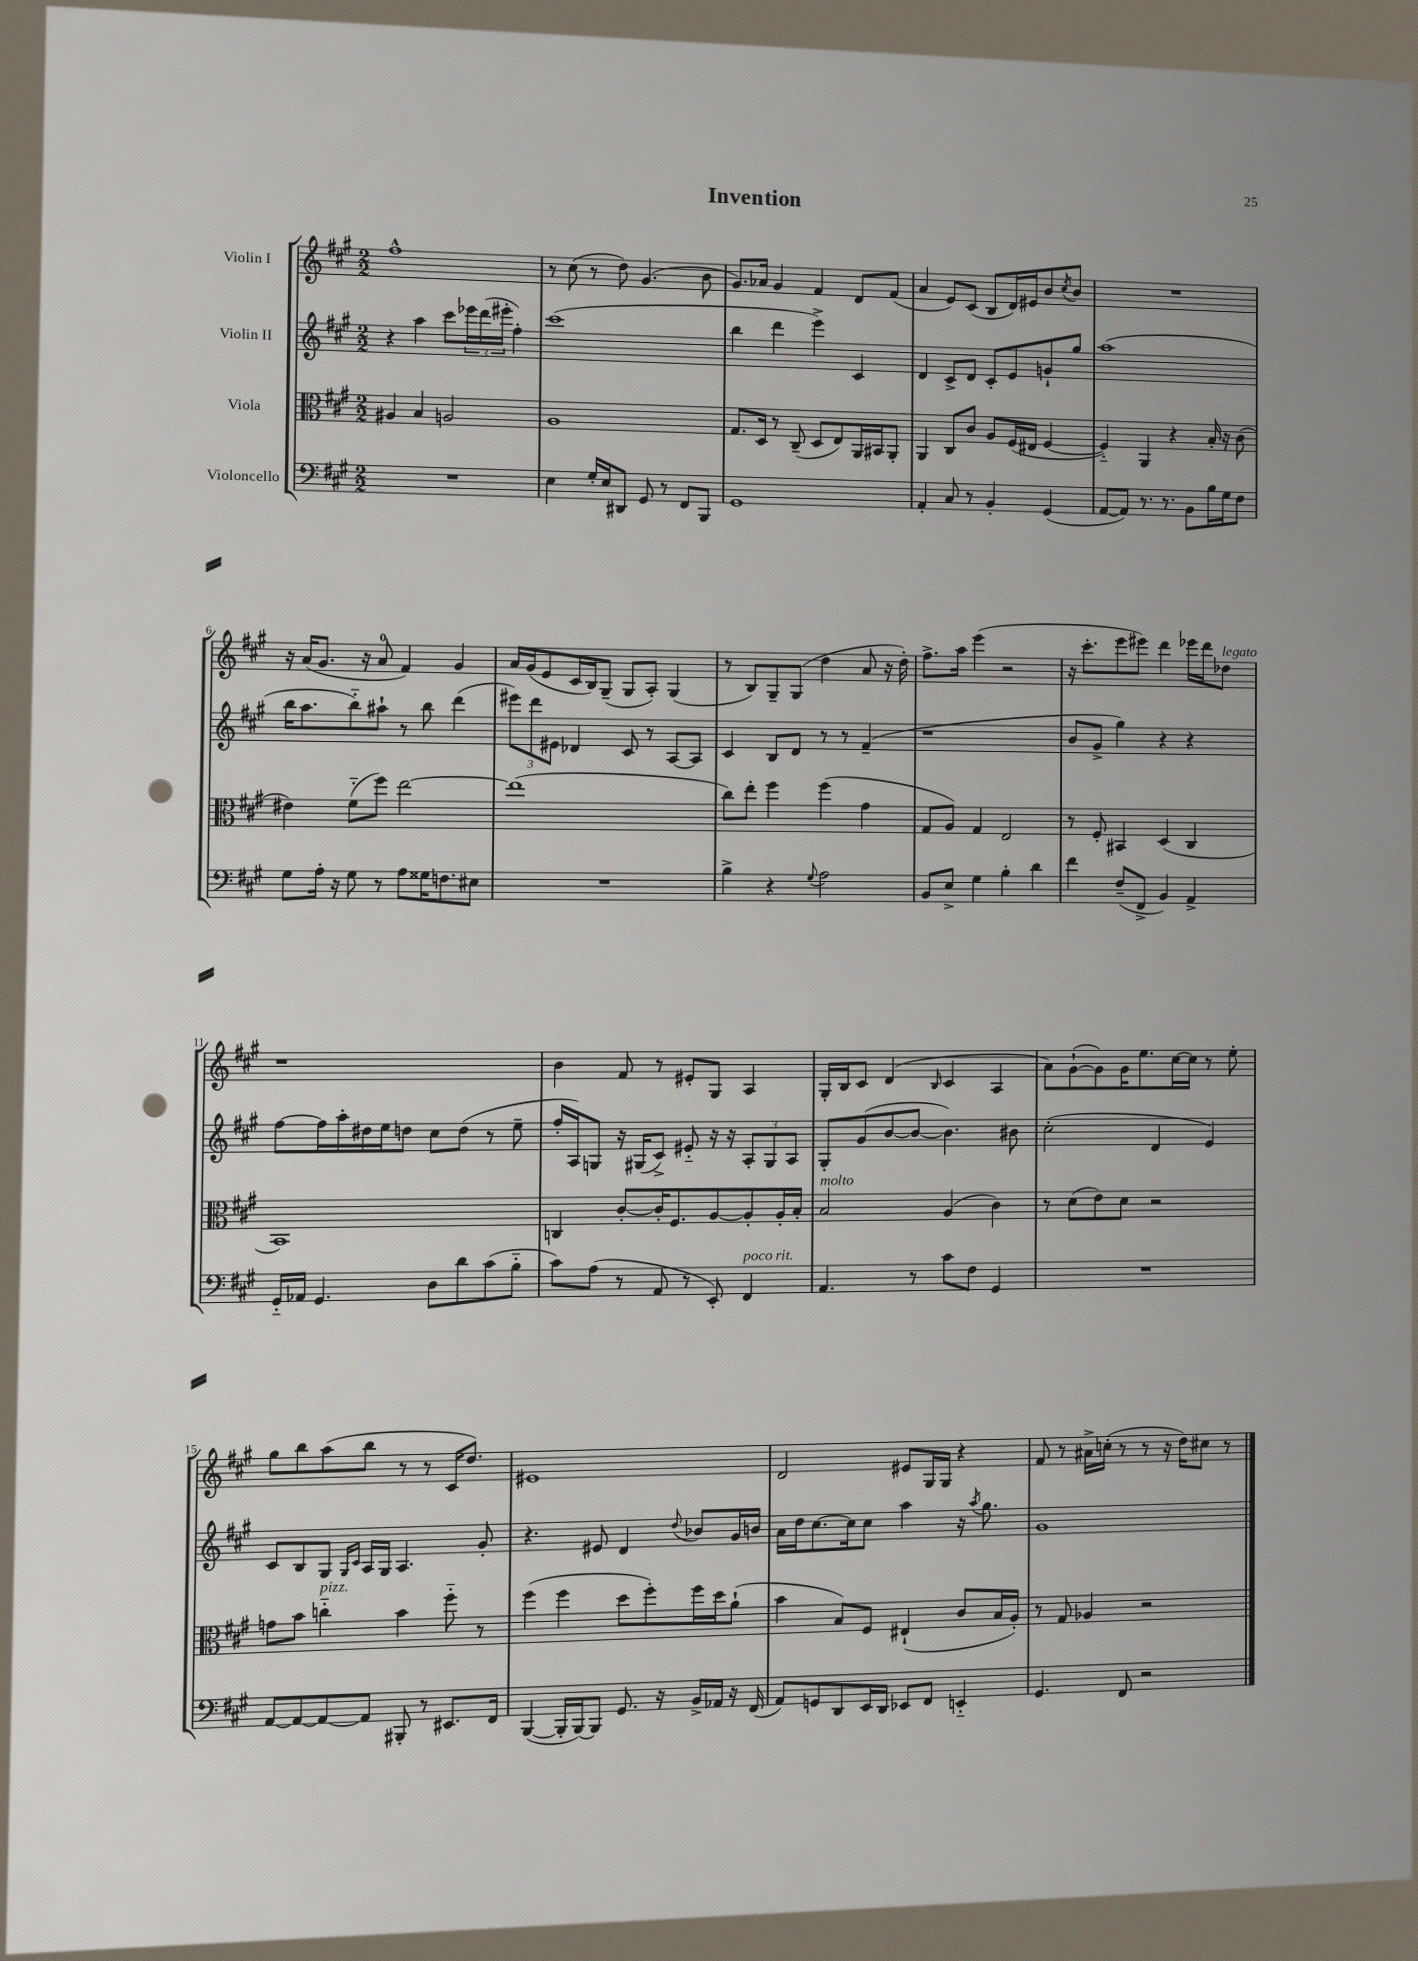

**kern	**kern	**kern	**kern
*staff4	*staff3	*staff2	*staff1
*clefF4	*clefC3	*clefG2	*clefG2
*k[f#c#g#]	*k[f#c#g#]	*k[f#c#g#]	*k[f#c#g#]
*M2/2	*M2/2	*M2/2	*M2/2
1r	4A#/	4r	1ff#^^
.	4B/	4aa\	.
.	2A/	8ccc#\L	.
.	.	24eee-\L	.
.	.	(24ddd\	.
.	.	24eee#'\JJ	.
.	.	4ff#'\)	.
=	=	=	=
4E\	1A	(1ccc#	8r
.	.	.	(8cc#\
16G#'/LL	.	.	8r
16E/J	.	.	.
8DD#/J	.	.	8dd\)
8GG#/	.	.	(4.g#/
8r	.	.	.
8FF#/L	.	.	.
8BBB/J	.	.	8b\
=	=	=	=
1GG#	8.G#/L	4bb\	8.g#/L)
.	16D/Jk	.	16a-/Jk
.	8r	4ddd\	4g#/
.	(8C#~/	.	.
.	8D/L	4eee^\)	4f#/
.	8E/)	.	.
.	16AA/L	4c#/	8d/L
.	16BB#/J	.	.
.	8AA'/J	.	(8f#/J
=	=	=	=
4AA'/	4AA/	4d/	4a/
8C#/	8C#/L	8c#^/L	8e/L)
8r	8c#/J	8d/J	(8c#/J
4BB'/	8A/L	8c#'/L	8B/L
.	(16F#/L	8e/	16d/L)
.	16E#/JJ	.	16e#/J
(4GG#/	[4F#/	8g`/	8b/
.	.	.	8qcc#/
.	.	8gg#/J	8b/J
=	=	=	=
[8AA/L	4F#'~/])	(1aa	1r
8AA/]J)	.	.	.
8.r	4AA/	.	.
8.r	.	.	.
.	4r	.	.
8BB\L	.	.	.
16B\L	16B'/	.	.
16G#\J	16r	.	.
8F#\J	(8c#\	.	.
=	=	=	=
8G#\L	4e#\)	16bb\LK	16r
.	.	8.aa\	(16a/LK
16A'\Jk	.	.	8.g#/J
16r	.	.	.
8G#\	(8f#'~\L	8bb'~\)	.
.	.	.	16r
8r	8ff#\J)	8aa#`\J	8a/
8A\L	[2ee\	8r	4f#/)
16G##\K	.	8bb\	.
8.F\	.	.	.
.	.	(4ddd\	4g#/
8E#\J	.	.	.
=	=	=	=
1r	(1ee]	12eee#\L)	16a/LL
.	.	.	(16g#/J
.	.	12ddd\	.
.	.	.	8e/
.	.	12e#\J	.
.	.	4d-/	16c#/L
.	.	.	16B/J)
.	.	.	(8G#~/J
.	.	8c#/	8G#/L
.	.	8r	8A'/J)
.	.	[8A/L	(4G#/
.	.	8A/]J	.
=	=	=	=
4B^\	8cc#\L)	4c#/	8r
.	8ee'\J	.	8B/L)
4r	4ff#\	8B/L	8G#~/
.	.	8d/J	(8G#/J
8qqG#/	.	.	.
2A\	(4ff#\	8r	4dd\
.	.	8r	.
.	4g#\	(4f#~/	8a/
.	.	.	16r
.	.	.	16dd'\)
=	=	=	=
8BB/L	8G#/L	1r	8.ff#^\L
8E^/J	8A/J)	.	.
.	.	.	16aa\Jk
4G#\	4G#/	.	(4eee\
4B'\	2E/	.	2r
4d\	.	.	.
=	=	=	=
4f#\	8r	8b/L	16r
.	.	.	8.ccc#'\L
.	8F#'/	8g#^/J	.
(8F#~/L	4BB#/	4gg#\)	8eee\
8FF#^/J	.	.	8eee#\J)
4BB/)	(4D/	4r	4ddd\
4AA^/	4C#/	4r	16eee-\LL
.	.	.	16ddd\J
.	.	.	8dd-\J
=	=	=	=
16GG#'~/LL	1BB)	[8ff#\L	1r
16AA-/JJ	.	.	.
4.GG#/	.	16ff#\]L	.
.	.	16aa'\	.
.	.	16dd#\	.
.	.	16ee\J	.
.	.	8dd\J	.
8D\L	.	8cc#\L	.
8d\	.	(8dd\J	.
(8c#\	.	8r	.
8B'~\J	.	8ee~\	.
=	=	=	=
8c#\L)	4C/	16ff#'/LL	4b\
.	.	16A/J)	.
(8A\J	.	8G/J	.
8r	[8c#'/L	16r	8f#/
.	.	(16G#/LK	.
8AA/	16c#'/]K	8c#^/J)	8r
.	8.F#/	.	.
8r	.	8e#'~/	8e#'/L
8EE'/)	[8A/	16r	8G#/J
.	.	16r	.
4FF#/	8A'/]	12A'/L	4A/
.	.	12G#/	.
.	16A'/L	.	.
.	.	12A/J	.
.	16B'/JJ	.	.
=	=	=	=
4.AA/	2B/	8G#'/L	16G#'/LL
.	.	.	16B/J
.	.	(8g#/	8c#/J
.	.	[8b/	(4d/
8r	.	8b/_J	.
.	.	.	16qqB/
8c#\L	(4A/	4.b\])	4c#/
8F#\J	.	.	.
4GG#/	4c#\)	.	4A/
.	.	8b#\	.
=	=	=	=
1r	8r	(2cc#'\	8a\L)
.	(8d\L	.	([8g#`\
.	8e\)	.	8g#\])
.	8d\J	.	16g#\K
.	.	.	8.ee\
.	2r	4d/	.
.	.	.	[16cc#\L
.	.	.	16cc#\]JJ
.	.	4e/)	8r
.	.	.	8ee'\
=	=	=	=
[8AA/L	8g\L	8c#/L	8gg#\L
8AA/_	8b\J	8B/	8bb\
8AA/_	4cc'~\	8G#/J	(8aa\
.	.	16qqG#/LL	.
.	.	16qqc#/JJ	.
8AA/]J	.	16A/LL	8bb\J
.	.	16G#/JJ	.
8BBB#'/	4b\	4.A/	8r
8r	.	.	8r
8.EE#/L	8ff#'~\	.	16c#/LK
.	.	.	8.dd/J)
.	8r	8g#'/	.
16FF#/Jk	.	.	.
=	=	=	=
([4BBB/	(4ff#\	4.r	1e#
16BBB'/]LL	4ff#\	.	.
[16BBB/J)	.	.	.
8BBB/]J	.	8e#/	.
8.GG#/	8dd\L	4d/	.
.	8ff#'\)	.	.
16r	.	.	.
.	.	8qqdd/	.
16BB^/LL	16ff#\L	8b-/L	.
16AA-/JJ	16dd\J	.	.
16r	(8a`\J	16g#/L	.
(16FF#/	.	16b/JJ	.
=	=	=	=
8AA/L)	4b\	16a\LL	2d/
.	.	16dd\J	.
8GG/	.	[8.cc#\	.
8DD/	8B/L)	.	.
.	.	16cc#\]k	.
16EE/L	8F#/J	8cc#\J	.
16DD/JJ	.	.	.
8EE-/L	(4E#`/	4aa\	8e#/L
8FF#/J	.	.	16G#/L
.	.	.	16G#/JJ
4EE'~/	8c#/L	16r	4r
.	.	8qaa/	.
.	.	8.gg#\	.
.	16B/L	.	.
.	16A'/JJ)	.	.
=	=	=	=
4.GG#/	8r	1g#	8f#/
.	8G#/	.	8r
.	4A-/	.	16a#^\LL
.	.	.	(16cc'\JJ
8FF#/	.	.	8r
2r	2r	.	8r
.	.	.	16r
.	.	.	16dd\LK)
.	.	.	8cc#\J
.	.	.	8r
==	==	==	==
*-	*-	*-	*-
